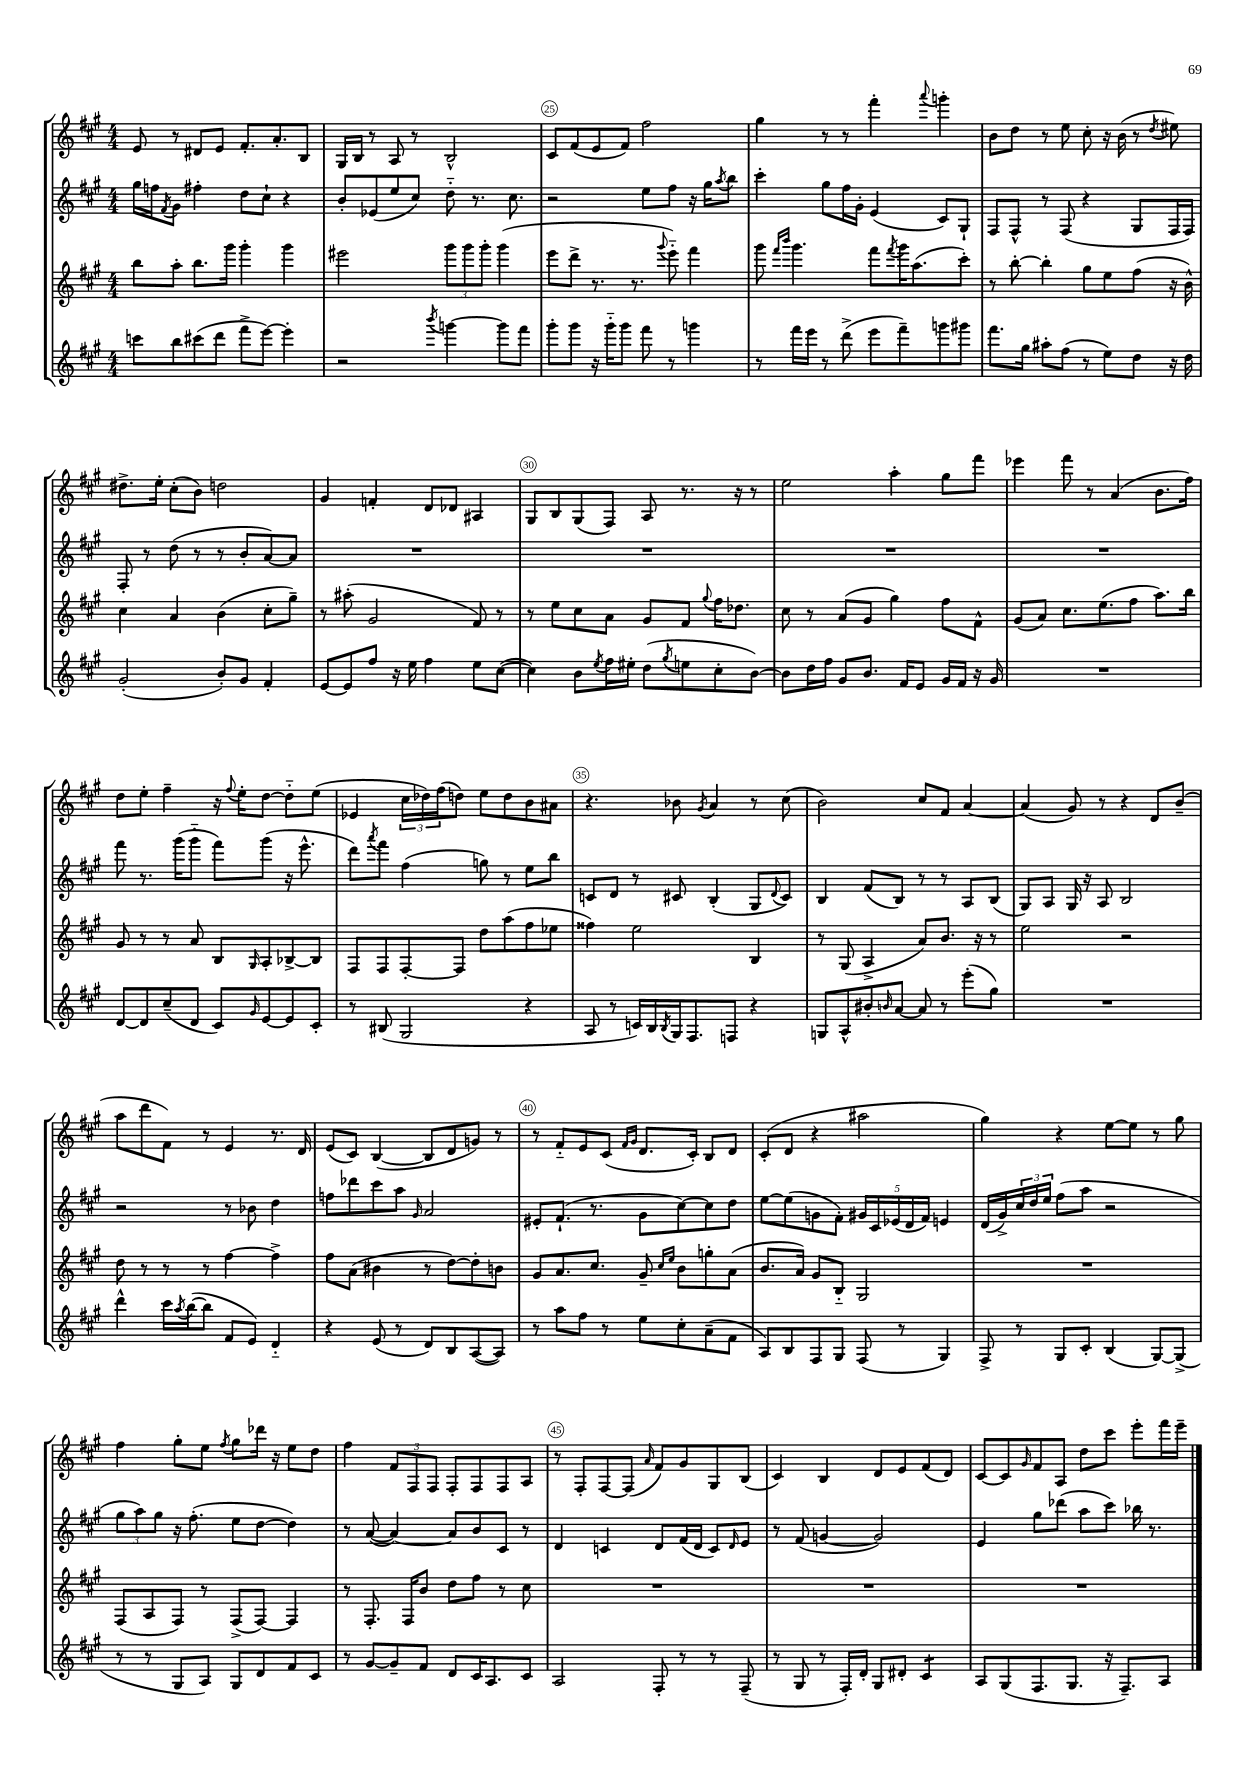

**kern	**kern	**kern	**kern
*staff4	*staff3	*staff2	*staff1
*clefG2	*clefG2	*clefG2	*clefG2
*k[f#c#g#]	*k[f#c#g#]	*k[f#c#g#]	*k[f#c#g#]
*M4/4	*M4/4	*M4/4	*M4/4
8ccc\L	8bb\L	16gg#\LL	8e/
.	.	16ff\J	.
.	.	8qf#/	.
8bb\	8aa'\J	8g#\J	8r
(8ccc#\	8.bb\L	4ff#'\	8d#/L
8ddd\J	.	.	8e/J
.	16ggg#\Jk	.	.
8fff#^\L	4ggg#'\	8dd\L	8.f#'/L
[8eee\J)	.	8cc#`\J	.
.	.	.	8.a'/
4eee'\]	4ggg#\	4r	.
.	.	.	8B/J
=	=	=	=
2r	2eee#\	8b'/L	16G#/LL
.	.	.	16B/JJ
.	.	(8e-/	8r
.	.	8ee/	8A/
.	.	8cc#/J)	8r
8qbbb/	.	.	.
[4ggg\	12ggg#\L	8dd'~\	2B^^/
.	12ggg#\	.	.
.	.	8.r	.
.	12ggg#'\J	.	.
8ggg\]L	(4ggg#\	.	.
.	.	8.cc#\	.
8fff#\J	.	.	.
=	=	=	=
8ggg#'\L	8eee\L	2r	8c#/L
8ggg#\J	8ddd^\J	.	(8f#/
16r	8.r	.	8e/
16ggg#'~\LK	.	.	.
8ggg#\J	.	.	8f#/J)
.	8.r	.	.
8fff#\	.	8ee\L	2ff#\
.	8qqggg#/	.	.
8r	8eee'~\)	8ff#\J	.
4ggg\	4fff#\	16r	.
.	.	16gg#\LK	.
.	.	8qaa/	.
.	.	8bb\J	.
=	=	=	=
8r	8ggg#\	4ccc#'\	4gg#\
.	16qqfff#/LL	.	.
.	16qqbbb/JJ	.	.
16fff#\LL	4.ggg#\	.	.
16eee\JJ	.	.	.
8r	.	8gg#\L	8r
(8ddd^\	.	16ff#\L	8r
.	.	16g#'\JJ	.
8eee\L	8fff#\L	(4e/	4fff#'\
.	8qfff#/	.	.
8fff#~\)	16ggg#\K	.	.
.	(8.aa\	.	.
.	.	.	8qqaaa/
8ggg\	.	8c#/L)	4ggg'\
8ggg#\J	8ccc#'\J)	8G#`/J	.
=	=	=	=
8.fff#\L	8r	8F#/L	8b\L
.	[8bb'\	8F#^^/J	8dd\J
16gg#\Jk	.	.	.
8aa#'\L	4bb'\]	8r	8r
(8ff#\J	.	(8F#/	8ee\
8r	8gg#\L	4r	8cc#'\
8ee\L)	8ee\	.	16r
.	.	.	(16b\
8dd\J	(8ff#\J	8G#/L	8r
.	.	.	8qdd/
16r	16r	16F#/L	8ee#\)
16dd\	16b^^\)	16F#/JJ)	.
=	=	=	=
(2g#'/	4cc#\	8F#'/	8.dd#^\L
.	.	8r	.
.	.	.	16ee'\Jk
.	4a/	(8dd\	(8cc#'\L
.	.	8r	8b\J)
8b'/L)	(4b\	8r	2dd\
8g#/J	.	8b'/L	.
4f#'/	8cc#'\L	[8a/)	.
.	8gg#~\J)	8a/]J	.
=	=	=	=
[8e/L	8r	1r	4g#/
8e/]	(8aa#'\	.	.
8ff#/J	2g#/	.	4f'/
16r	.	.	.
16ee\	.	.	.
4ff#\	.	.	8d/L
.	.	.	8d-/J
8ee\L	8f#/)	.	4A#/
([8cc#\J	8r	.	.
=	=	=	=
4cc#\])	8r	1r	8G#/L
.	8ee\L	.	8B/
8b\L	8cc#\	.	(8G#/
8qee/	.	.	.
16ff#\L	8a\J	.	8F#/J)
16ee#'\JJ	.	.	.
(8dd\L	8g#/L	.	8A/
8qgg#/	.	.	.
8ee\	8f#/J	.	8.r
.	8qqgg#/	.	.
8cc#'\	16ff#\LK	.	.
.	8.dd-\J	.	16r
[8b\J)	.	.	8r
=	=	=	=
8b\]L	8cc#\	1r	2ee\
16dd\L	8r	.	.
16ff#\JJ	.	.	.
8g#/L	(8a/L	.	.
8.b/J	8g#/J	.	.
.	4gg#\)	.	4aa'\
16f#/LK	.	.	.
8e/J	.	.	.
16g#/LL	8ff#\L	.	8gg#\L
16f#/JJ	.	.	.
16r	8f#^^\J	.	8fff#\J
16g#/	.	.	.
=	=	=	=
1r	(8g#/L	1r	4eee-\
.	8a/J)	.	.
.	8.cc#\L	.	8fff#\
.	.	.	8r
.	(8.ee\	.	.
.	.	.	(4a/
.	8ff#\J	.	.
.	8.aa\L)	.	8.b\L
.	16bb\Jk	.	16ff#\Jk)
=	=	=	=
[8d/L	8g#/	8fff#\	8dd\L
8d/]	8r	8.r	8ee'\J
(8cc#~/	8r	.	4ff#~\
.	.	(16ggg#\LK	.
8d/J	8a/	8ggg#'~\J	.
8c#/L)	8B/L	8fff#\L)	16r
.	.	.	8qqff#/
.	.	.	16ee'\LK
16qqg#/	16qqG#/	.	.
[8e/	8A'/	(8ggg#\J	[8dd\J
8e/]	[8B-^/	16r	8dd'~\]L
.	.	8.eee^^\	.
8c#'/J	8B-/]J	.	(8ee\J
=	=	=	=
8r	8F#/L	8ddd\L)	4e-/
.	.	8qaaa/	.
(8B#/	8F#/	8fff#\J	.
2G#/	[8F#'/	(4ff#\	24cc#\LL
.	.	.	24dd-\)
.	.	.	(24ff#\J
.	8F#/]J	.	8dd\J)
.	8dd\L	8gg\)	8ee\L
.	(8aa\	8r	8dd\
4r	8ff#\	8ee\L	8b\
.	8ee-\J	8bb\J	8a#\J
=	=	=	=
8A/	4ff##\)	8c/L	4.r
8r	.	8d/J	.
16c/LL)	2ee\	8r	.
16B/	.	.	.
8qB/	.	.	.
16G#/J	.	8c#/	8b-\
8.F#/	.	.	.
.	.	.	8qg#/
.	.	(4B'/	4a/
8F/J	.	.	.
4r	4B/	8G#/L	8r
.	.	8qqd/	.
.	.	8c#/J)	(8cc#\
=	=	=	=
8G/L	8r	4B/	2b\)
8A^^/	(8G#/	.	.
8b#'/	4A^/	(8f#/L	.
16qqb/	.	.	.
[8a/J	.	8B/J)	.
8a/]	8a/L)	8r	8cc#/L
8r	8.b/J	8r	8f#/J
(8eee'\L	.	8A/L	[4a/
.	16r	.	.
8gg#\J)	8r	(8B/J	.
=	=	=	=
1r	2ee\	8G#/L)	(4a/]
.	.	8A/J	.
.	.	16G#/	8g#/)
.	.	16r	.
.	.	8A/	8r
.	2r	2B/	4r
.	.	.	8d/L
.	.	.	(8b~/J
=	=	=	=
4ddd^^\	8dd\	2r	8aa\L
.	8r	.	8ddd\
16ccc#\LL	8r	.	8f#\J)
8qaa/	.	.	.
([16bb\J	.	.	.
8bb\]J	8r	.	8r
8f#/L	[4ff#\	8r	4e/
8e/J)	.	8b-\	.
4d'~/	4ff#^\]	4dd\	8.r
.	.	.	16d/
=	=	=	=
4r	8ff#\L	8ff\L	(8e/L
.	(8a\J	8ddd-\	8c#/J)
(8e/	4b#\	8ccc#\	([4B/
8r	.	8aa\J	.
.	.	16qqg#/	.
8d/L)	8r	2a/	8B/]L
8B/	[8dd\L)	.	8d/
([8A/	8dd'\]	.	8g/J)
8A/]J)	8b\J	.	8r
=	=	=	=
8r	8g#/L	8e#'/L	8r
8aa\L	8.a/	(8.f#`/J	8f#'~/L
8ff#\J	.	.	8e/
.	8.cc#/J	8.r	.
8r	.	.	(8c#/J
.	.	.	16qqf#/LL
.	.	.	16qqg#/JJ
8ee\L	8g#~/	8g#\L	8.d/L
.	16qqcc#/LL	.	.
.	16qqee/JJ	.	.
8cc#'\	8b\L	[8cc#\)	.
.	.	.	16c#'/Jk)
(8a~\	8gg'\	8cc#\]	8B/L
8f#\J	(8a\J	8dd\J	8d/J
=	=	=	=
8A/L)	8.b/L	[8ee\L	(8c#'/L
8B/	.	(8ee\]	8d/J
.	16a/Jk)	.	.
8F#/	8g#/L	8g\	4r
8G#/J	8B'~/J	8f#'\J)	.
(8F#/	2G#/	20g#/LL	2aa#\
.	.	20c#/	.
.	.	(20e-/	.
8r	.	.	.
.	.	20d/	.
.	.	20f#/JJ)	.
4G#/)	.	4e/	.
=	=	=	=
8F#^/	1r	(16d/LL	4gg#\)
.	.	16g#^/)	.
8r	.	24cc#/	.
.	.	24dd/	.
.	.	24ee/JJ	.
8G#/L	.	(8ff#\L	4r
8c#'/J	.	8aa\J	.
(4B/	.	2r	[8ee\L
.	.	.	8ee\]J
[8G#/L)	.	.	8r
(8G#^/]J	.	.	8gg#\
=	=	=	=
8r	(8F#/L	12gg#\L	4ff#\
.	.	12aa\)	.
8r	8A/	.	.
.	.	12gg#\J	.
8G#/L	8F#/J)	16r	8gg#'\L
.	.	(8.ff#'\	.
8A/J)	8r	.	8ee\J
.	.	.	8qff#/
8G#/L	(8F#^/L	8ee\L	8gg#\L
8d/	[8F#/J)	[8dd\J	16ddd-\Jk
.	.	.	16r
8f#/	4F#/]	4dd\])	8ee\L
8c#/J	.	.	8dd\J
=	=	=	=
8r	8r	8r	4ff#\
[8g#/L	8.F#'/	([8a/	.
8g#~/]	.	4a/_)	12f#/L
.	16F#/LK	.	.
.	.	.	12F#/
8f#/J	8b/J	.	.
.	.	.	12F#/J
8d/L	8dd\L	8a/]L	8F#'/L
16c#/K	8ff#\J	8b/	8F#/
8.A/	.	.	.
.	8r	8c#/J	8F#/
8c#/J	8cc#\	8r	8A/J
=	=	=	=
2A/	1r	4d/	8r
.	.	.	8F#'/L
.	.	4c/	[8F#/
.	.	.	(8F#/]J
.	.	.	16qqa/
8F#'/	.	8d/L	8f#/L)
8r	.	(16f#/L	8g#/
.	.	16d/JJ	.
8r	.	8c/L)	8G#/
.	.	16qqd/	.
(8F#~/	.	8e/J	(8B/J
=	=	=	=
8r	1r	8r	4c#/)
8G#/	.	(8f#/	.
8r	.	[4g/	4B/
16F#'/LL)	.	.	.
16d'/JJ	.	.	.
8G#/L	.	2g/])	8d/L
8d#'/J	.	.	8e/
4c#/	.	.	(8f#/
.	.	.	8d/J)
=	=	=	=
8A/L	1r	4e/	[8c#/L
(8G#/	.	.	8c#/]
.	.	.	16qqg#/
8.F#/	.	8gg#\L	8f#/
.	.	(8ddd-\J	8A/J
8.G#/J	.	.	.
.	.	8aa\L	8dd\L
16r	.	8ccc#\J)	8ccc#\J
8.F#~/L)	.	.	.
.	.	16bb-\	8eee'\L
.	.	8.r	.
8A/J	.	.	16fff#\L
.	.	.	16eee~\JJ
==	==	==	==
*-	*-	*-	*-
